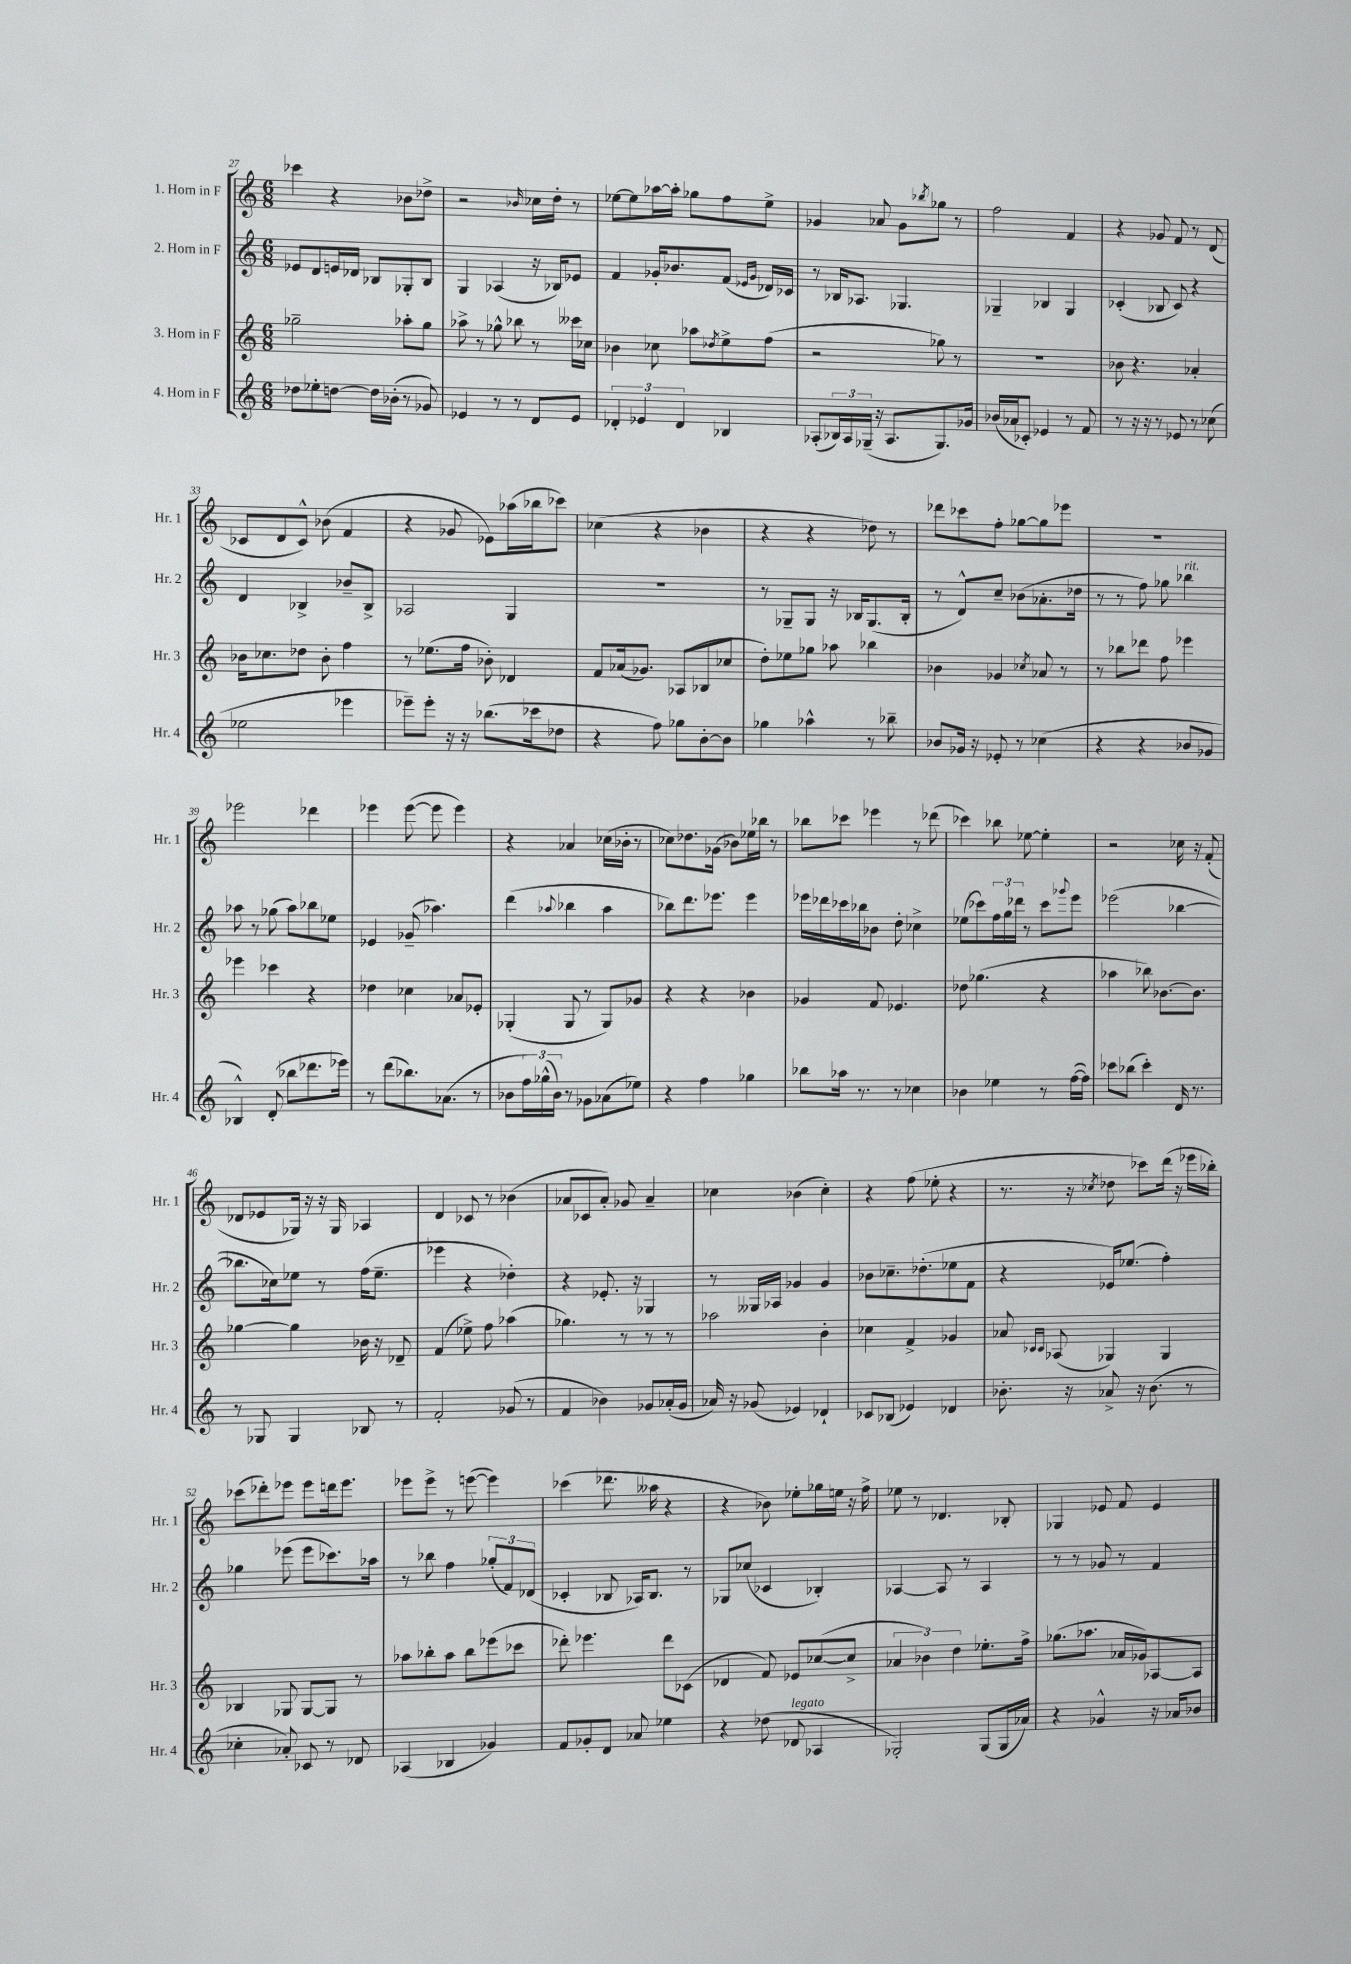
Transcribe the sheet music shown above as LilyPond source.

<<
\new StaffGroup <<
\new Staff = "s0" \with { instrumentName = "1. Horn in F" shortInstrumentName = "Hr. 1" } {
    \clef treble \key c \major \numericTimeSignature \time 6/8
    ces'''4 r4 bes'8 des''8-> |
    r2 \grace { bes'16 } ces''16 d''16-. r8 |
    ees''8~ ees''8 aes''16~ aes''16-. ges''8 f''8 ees''8-> |
    ges'4 aes'8 ges'8 \acciaccatura { bes''8 } ges''8 r8 |
    f''2 f'4 |
    r4 ges'8 f'8 r8 d'8( |
    ces'8 d'8 ces'8-^) bes'8( f'4 |
    r4 ges'8 ees'8) aes''16( bes''16 ces'''8) |
    ces''4( r4 bes'4 |
    r4 r4 des''8) r8 |
    des'''8 ces'''8 f''8-. ges''8~ ges''8 ees'''8 |
    R2. |
    ees'''2 des'''4 |
    ees'''4 ees'''8~( ees'''8 ees'''4) |
    r4 aes'4 ces''16( bes'16-. r8 |
    ces''8) des''8. ges'16( bes'8) ees''16 bes''16 r8 |
    bes''8 ces'''8 ees'''4 r8 des'''8( |
    ces'''4) bes''8 ees''8~ ees''4-. |
    r2 ces''16 r16 f'8-.( |
    des'8 ees'8 ges16) r16 r16 ges16 aes4 |
    d'4 ces'8 r8 bes'4( |
    aes'8 ces'8 aes'8-.) ges'8 aes'4-- |
    ces''4 bes'4( ces''4-.) |
    r4 f''8( ees''8-. r4 |
    r8. r16 \acciaccatura { ces''8 } des''8 ces'''8) d'''16( r16 ees'''16 bes''16-.) |
    ces'''8( des'''8-.) ees'''8 ees'''8 d'''16 ees'''8. |
    ees'''8 ees'''8-> r8 e'''8~( e'''4) |
    ces'''4( des'''8. aeses''16 r4 |
    r4 bes'8) ees''8-. ges''16 e''16 r16 f''16-> |
    ees''8 r8 des'4. bes8-. |
    ges4 ees'8 f'8 ees'4 \bar "|." |
}
\new Staff = "s1" \with { instrumentName = "2. Horn in F" shortInstrumentName = "Hr. 2" } {
    \clef treble \key c \major \numericTimeSignature \time 6/8
    ees'8 d'8 e'16 des'16 bes8 ges8-. bes8 |
    g4 aes4( r16 bes16) ees'8 |
    f'4 ges'16-. bes'8. f'8( \grace { ees'16 ges'16 } des'16) ces'16 |
    r8 bes16 aes8. ges4. |
    ges4-- bes4 ges4 |
    ces'4-.( bes8 ces'8) r4 |
    d'4 bes4-> bes'8-- bes8-> |
    aes2 g4 |
    R2. |
    r8 ges8-- ges8 r16 bes16 ges8.( bes16-. |
    r8 d'8-^) c''8-- bes'8( aes'8.-. des''16 |
    r8 r8 f''8) ges''8 bes''4^\markup { \italic "rit." } |
    aes''8 r8 ges''8( aes''8) bes''8 ees''8 |
    ees'4 ges'8--( aes''4.) |
    d'''4( \appoggiatura { aes''8 } bes''4 aes''4 |
    bes''8) d'''8. ees'''8. ees'''4 |
    ees'''16 des'''16 ces'''16 bes''16 bes'8 d''8-. ces''4-> |
    ees''8( ces'''8) \tuplet 3/2 { f''16 g''16 des'''16 } r8 ces'''8 \appoggiatura { ges'''8 } e'''8 |
    ees'''2( bes''4~ |
    bes''8. ces''16) ees''8 r8 f''16( ees''8.-- |
    ees'''4 r4 des''4-.) |
    r4 ees'8.-. r16 ges4 |
    r8 geses16 aes16 ges'4 ges'4 |
    bes'8 ces''8.-- des''8.-.( ees''8 f'8 |
    r4 ees'16) ees''8.( f''4-.) |
    ges''4 ees'''8( ees'''8 ces'''8.) aes''16 |
    r8 bes''8 f''4 \tuplet 3/2 { ges''8-.( f'8) des'8( } |
    ces'4-. bes8 aes16) bes8. r8 |
    ges8 ces''8( ces'4 bes4-.) |
    aes4~ aes8 r8 aes4 |
    r8 r8 ges'8 r8 f'4 \bar "|." |
}
\new Staff = "s2" \with { instrumentName = "3. Horn in F" shortInstrumentName = "Hr. 3" } {
    \clef treble \key c \major \numericTimeSignature \time 6/8
    ges''2-- aes''8-. ges''8 |
    aes''8-> r8 ges''8-^ bes''8 r8 ceses'''16 ces''16 |
    bes'4 ces''8 aes''8 \acciaccatura { des''8 } e''8-> f''8( |
    r2 ges''8) r8 |
    R2. |
    bes'8 r4. aes'4-. |
    bes'16 ces''8. des''8 bes'8-. f''4 |
    r8 ees''8.( f''16 bes'8-.) des'4 |
    f'8 aes'16( ges'8.) aes8( bes8 ces''8 |
    d''8-.) ees''8 ges''8 aes''8 bes''4 |
    bes'4 ges'4 \acciaccatura { ces''8 } aes'8 r8 |
    r8 bes''8 des'''8 f''8 ees'''4 |
    ees'''4 ces'''4 r4 |
    des''4 ces''4 aes'8 ees'8-. |
    ges4-.( ges8 r8 ges8) ges'8 |
    r4 r4 bes'4 |
    ges'4 f'8 ees'4. |
    des''8 ges''4.( r4 |
    aes''4 bes''8) bes'8.~ bes'8. |
    ges''4~ ges''4 bes'16 r16 des'8-- |
    f'4( ees''8->) f''8 aes''4( |
    ges''4.) r8 r8 r8 |
    aes''2 b'4-. |
    ces''4 f'4-> ges'4 |
    aes'8 \grace { ces'16 ces'16 } aes8( ges4) ges4 |
    bes4 ges8 ges8~ ges8 r8 |
    aes''8 bes''8-. aes''8 bes''8 ees'''8( ces'''8 |
    des'''8-.) ees'''4. des'''8 ces'8( |
    des'4 f'8) ees'8 ces''8~( ces''8-> |
    \tuplet 3/2 { aes'4 bes'4) d''4 } ees''8.-. f''16-> |
    ges''8.( aes''8. aes'16 ges'16) aes8~ aes8 \bar "|." |
}
\new Staff = "s3" \with { instrumentName = "4. Horn in F" shortInstrumentName = "Hr. 4" } {
    \clef treble \key c \major \numericTimeSignature \time 6/8
    des''8 ees''8-. d''8~ d''16 bes'16-.( r8 ges'8) |
    ees'4 r8 r8 d'8 ees'8 |
    \tuplet 3/2 { des'4-. ees'4 des'4 } bes4 |
    aes8-.( \tuplet 3/2 { bes16) aes16 ges16--( } r16 aes8. ges8.) ges'16 |
    bes'16( aes'16 ces'8-.) ees'4 r8 f'8 |
    r8 r16 r16 r8 ees'8 r8 ces''8( |
    ees''2 ees'''4 |
    ees'''8--) ees'''8-. r16 r16 bes''8.( ces'''16 des''8 |
    r4 f''8) ges''8 b'8~-. b'8 |
    ges''4 aes''4-^ r8 bes''8-- |
    bes'8 ges'16 r16 ees'8-. r8 ces''4( |
    r4 r4 bes'8 ges'8 |
    bes4-^) d'8-.( bes''8 des'''8. ees'''16) |
    r8 d'''8( bes''8.) aes'8.( r8 |
    bes'8 \tuplet 3/2 { f''16) ges''16-^( bes'16) } r8 ges'8 aes'8( ees''8) |
    r4 f''4 ges''4 |
    bes''8 aes''16 r8. r8 ces''4 |
    bes'4 ees''4 r8 f''16~( f''16) |
    ces'''8 bes''8( ces'''4-.) d'16 r8. |
    r8 ges8 ges4 bes8 r8 |
    f'2-. ges'8( r8 |
    f'4 bes'4) ges'8 aes'16-.( ges'16 |
    aes'16) r16 ges'8( ees'4) des'4-! |
    ces'8 bes8( ees'4) des'4 |
    bes'8.-. r16 aes'8-> r16 bes'8.( r8 |
    ces''4-. aes'8-.) ces'8 r8 des'8 |
    aes4( bes4 ges'4) |
    f'8 ges'8-. d'8 aes'8 ees''4 |
    r4 des''8( des'8^\markup { \italic "legato" } aes4 |
    ges2-.) ges8( ges16 aes'16) |
    r4 ges'4-^ r16 aes'16 bes'8 \bar "|." |
}
>>
>>
\layout { \context { \Score currentBarNumber = #27 } }
